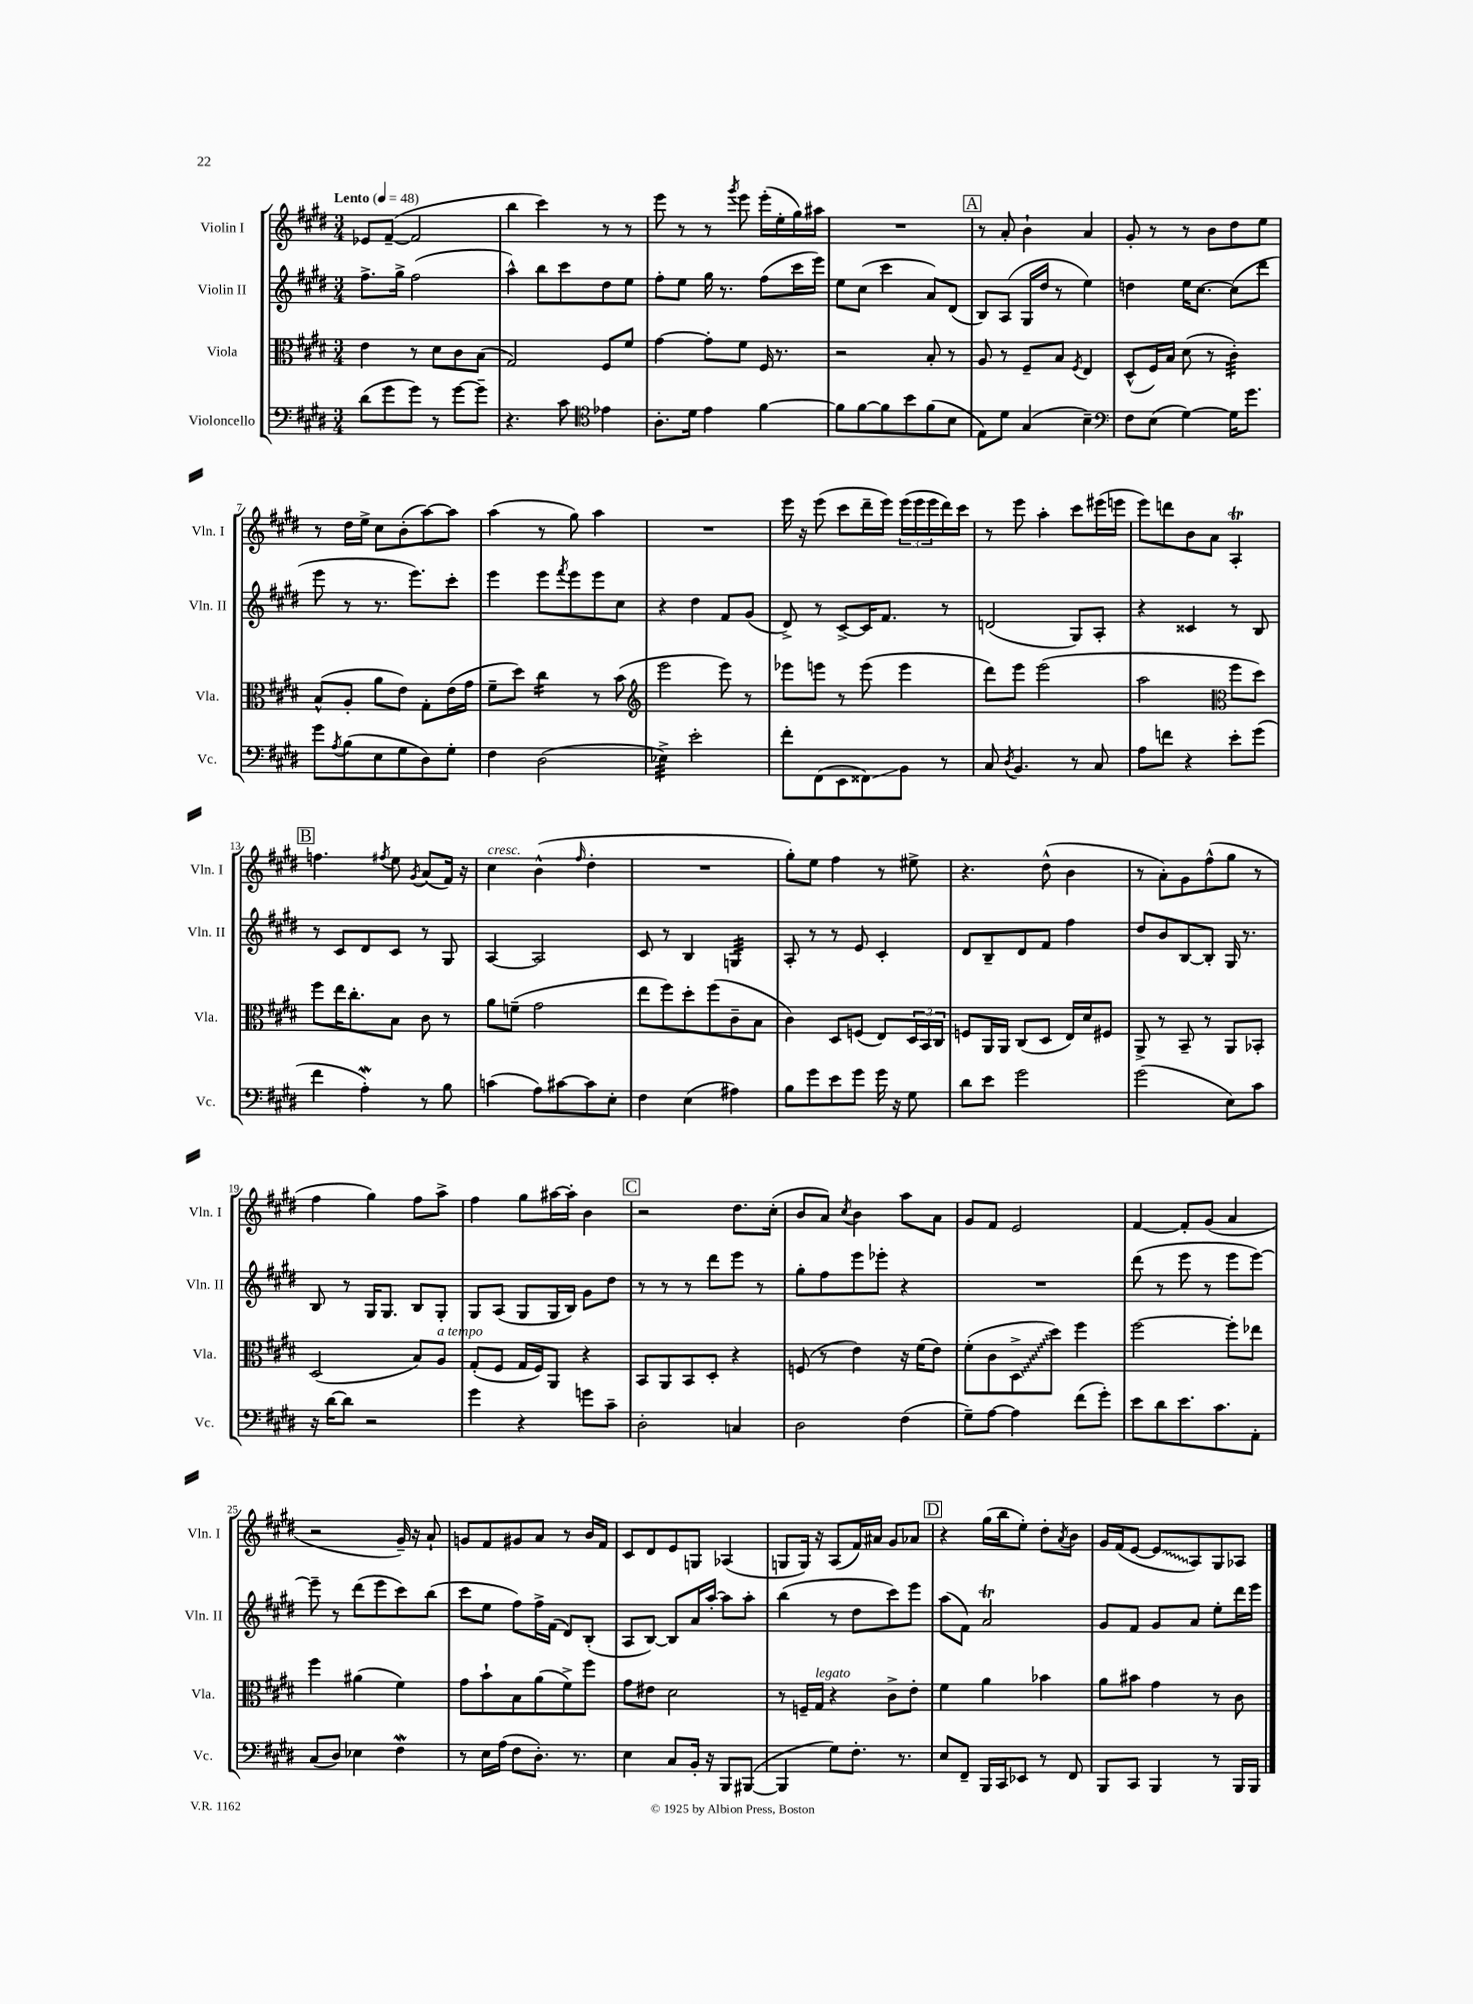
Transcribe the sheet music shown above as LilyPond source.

<<
\new StaffGroup <<
\new Staff = "s0" \with { instrumentName = "Violin I" shortInstrumentName = "Vln. I" } {
    \clef treble \key e \major \numericTimeSignature \time 3/4 \tempo "Lento" 4 = 48
    ees'8 fis'8~--( fis'2 |
    b''4 cis'''4) r8 r8 |
    e'''8 r8 r8 \acciaccatura { gis'''8 } e'''8 e'''16-.( e''16-. gis''16) ais''16 |
    R2. |
    \mark \markup { \box "A" } r8 a'8-. b'4-! a'4 |
    gis'8-. r8 r8 b'8 dis''8 e''8 |
    r8 dis''16 e''16-> cis''8 b'8-.( a''8~) a''8 |
    a''4( r8 gis''8) a''4 |
    R2. |
    e'''16 r16 e'''8( cis'''8 dis'''16-- e'''16) \tuplet 3/2 { e'''16( e'''16 e'''16 } dis'''16) cis'''16 |
    r8 e'''8 a''4-. cis'''8 eis'''16( e'''16 |
    e'''8) d'''8 b'8 a'8 a4-.\trill |
    \mark \markup { \box "B" } f''4. \acciaccatura { fis''8 } e''8 \acciaccatura { gis'8 } a'8( fis'16) r16 |
    cis''4^\markup { \italic "cresc." } b'4-^( \grace { fis''16 } dis''4-. |
    R2. |
    gis''8-.) e''8 fis''4 r8 eis''8-> |
    r4. dis''8-^( b'4 |
    r8 a'8-.) gis'8 fis''8-^( gis''8 r8 |
    fis''4 gis''4) fis''8 a''8-> |
    fis''4 gis''8 ais''16~ ais''16-. b'4 |
    \mark \markup { \box "C" } r2 dis''8. cis''16-.( |
    b'8 a'8) \acciaccatura { cis''8 } b'4 a''8 a'8 |
    gis'8 fis'8 e'2 |
    fis'4~ fis'8-. gis'8( a'4 |
    r2 gis'16--) r16 a'8-! |
    g'8 fis'8 gis'8 a'8 r8 b'16 fis'16 |
    cis'8 dis'8 e'8 g8 aes4( |
    g8 g16) r16 a8( fis'16) ais'16 gis'8 aes'8 |
    \mark \markup { \box "D" } r4 gis''16( b''16 e''8-.) dis''8-. \acciaccatura { a'8 } b'8 |
    gis'16 fis'16( e'8~ \once \override Glissando.style = #'zigzag e'8\glissando a8) gis8 aes8 \bar "|." |
}
\new Staff = "s1" \with { instrumentName = "Violin II" shortInstrumentName = "Vln. II" } {
    \clef treble \key e \major \numericTimeSignature \time 3/4
    fis''8.-> gis''16-> fis''2( |
    a''4-^) b''8 cis'''8 dis''8 e''8 |
    fis''8-. e''8 gis''16 r8. fis''8( cis'''16 e'''16) |
    e''8 cis''8( cis'''4 a'8) dis'8( |
    \mark \markup { \box "A" } b8) a8( gis16 dis''16 r8 e''4) |
    d''4 e''16 cis''8.~ cis''8( dis'''8 |
    e'''8 r8 r8. e'''8.) cis'''8-. |
    e'''4 e'''8 \acciaccatura { fis'''8 } e'''8 e'''8 cis''8 |
    r4 dis''4 fis'8 gis'8( |
    dis'8->) r8 cis'8~-> cis'16 fis'8. r8 |
    d'2( gis8) a8-. |
    r4 cisis'4 r8 b8 |
    \mark \markup { \box "B" } r8 cis'8 dis'8 cis'8 r8 gis8 |
    a4~ a2 |
    cis'8 r8 b4 g4:32 |
    a8-. r8 r8 e'8 cis'4-. |
    dis'8 b8-- dis'8 fis'8 fis''4 |
    dis''8 b'8 b8~ b8-. gis16 r8. |
    b8 r8 gis16 gis8. b8 gis8-. |
    gis8 a8( gis8 gis16 b16) gis'8 dis''8 |
    \mark \markup { \box "C" } r8 r8 r8 dis'''8 e'''8 r8 |
    gis''8-. fis''8 e'''8 ees'''8-. r4 |
    R2. |
    dis'''8( r8 e'''8 r8 e'''8 e'''8~) |
    e'''8-- r8 dis'''8( e'''8 cis'''8) b''8( |
    cis'''8 e''8 fis''8) fis''16-> fis'16( dis'8) b8-.( |
    a8 b8~) b8 a'16 a''16~-. a''8 a''8-. |
    b''4( r8 dis''8 cis'''8) e'''8 |
    \mark \markup { \box "D" } a''8( fis'8) a'2\trill |
    gis'8 fis'8 gis'8 a'8 e''8-. dis'''16 e'''16 \bar "|." |
}
\new Staff = "s2" \with { instrumentName = "Viola" shortInstrumentName = "Vla." } {
    \clef alto \key e \major \numericTimeSignature \time 3/4
    e'4 r8 dis'8 cis'8 b8( |
    gis2) fis8 fis'8 |
    gis'4~ gis'8-. fis'8 fis16 r8. |
    r2 b8-. r8 |
    \mark \markup { \box "A" } a8 r8 fis8-- b8 \acciaccatura { fis8 } e4 |
    dis8-^( fis16) b16 dis'8( r8 cis'4:32-.) |
    b8-^( a8-. a'8 e'8) gis8-. e'16( gis'16 |
    fis'8-- dis''8) cis''4:16 r8 b'8( |
    \clef treble e'''2 e'''8) r8 |
    ees'''8 e'''8 r8 e'''8( e'''4 |
    dis'''8) e'''8 e'''2( |
    a''2 \clef alto fis''8 dis''8) |
    \mark \markup { \box "B" } fis''8 e''16 cis''8.-. b8 cis'8 r8 |
    a'8 f'8--( gis'2 |
    e''8 fis''8) dis''8-. fis''8( cis'8-- b8 |
    cis'4) dis8 f8( e8) \tuplet 3/2 { dis16 b,16 cis16 } |
    f8 a,16 a,16 cis8( dis8 e16) dis'16 fis8 |
    a,8-> r8 b,8-- r8 a,8 bes,8-. |
    dis2( b8) a8^\markup { \italic "a tempo" } |
    gis8-.( fis8 gis16 fis16) a,8 r4 |
    \mark \markup { \box "C" } b,8 a,8 b,8 dis8-. r4 |
    f8( r8 e'4) r16 fis'16( e'8) |
    fis'8-.( cis'8 \once \override Glissando.style = #'zigzag dis8->\glissando dis''8) fis''4 |
    fis''2~ fis''8-. ees''8 |
    fis''4 ais'4( fis'4) |
    gis'8 b'8-! b8 a'8( fis'8->) fis''8 |
    gis'8 eis'8 dis'2 |
    r8 f16-- gis16^\markup { \italic "legato" } r4 cis'8-> e'8-. |
    \mark \markup { \box "D" } fis'4 a'4 bes'4 |
    a'8 bis'8 gis'4 r8 cis'8 \bar "|." |
}
\new Staff = "s3" \with { instrumentName = "Violoncello" shortInstrumentName = "Vc." } {
    \clef bass \key e \major \numericTimeSignature \time 3/4
    dis'8( gis'8 gis'8) r8 gis'8~ gis'8-- |
    r4. cis'8 \clef tenor ees'4 |
    a8.-. dis'16 e'4 fis'4~ |
    fis'8 fis'8~ fis'8 b'8 fis'8( b8 |
    \mark \markup { \box "A" } e8) dis'8 gis4( b4--) |
    \clef bass fis8 e8( gis4~) gis16 gis'8. |
    gis'8 \acciaccatura { a8 } b8( e8 gis8 dis8) gis8-. |
    fis4 dis2( |
    ees4:32->) e'2-. |
    fis'8-. fis,8( e,8 fisis,8\glissando) b,8 r8 |
    cis8 \acciaccatura { dis8 } b,4. r8 cis8 |
    a8 f'8 r4 e'8-. gis'8( |
    \mark \markup { \box "B" } fis'4 a4-.\mordent) r8 b8 |
    c'4( a8) cis'8~ cis'8 e8-. |
    fis4 e4( ais4) |
    b8 gis'8 e'8 gis'8 gis'16 r16 gis8 |
    dis'8 e'8 gis'2 |
    gis'2( e8) cis'8 |
    r16 dis'16~ dis'8 r2 |
    gis'4 r4 g'8 cis'8-- |
    \mark \markup { \box "C" } dis2-. c4 |
    dis2 fis4( |
    gis8--) a8~ a4 fis'8( gis'8-.) |
    e'8 dis'8 e'8. cis'8. a,8-. |
    cis8( dis8) ees4 fis4\mordent |
    r8 e16 a16( fis8 dis8.-.) r8. |
    e4 cis8 b,16-. r16 b,,8 bis,,8~( |
    bis,,4 gis8) fis8.-. r8. |
    \mark \markup { \box "D" } e8 fis,8-- b,,16 cis,16 ees,8 r8 fis,8 |
    b,,8 cis,8 b,,4 r8 b,,16 b,,16 \bar "|." |
}
>>
>>
